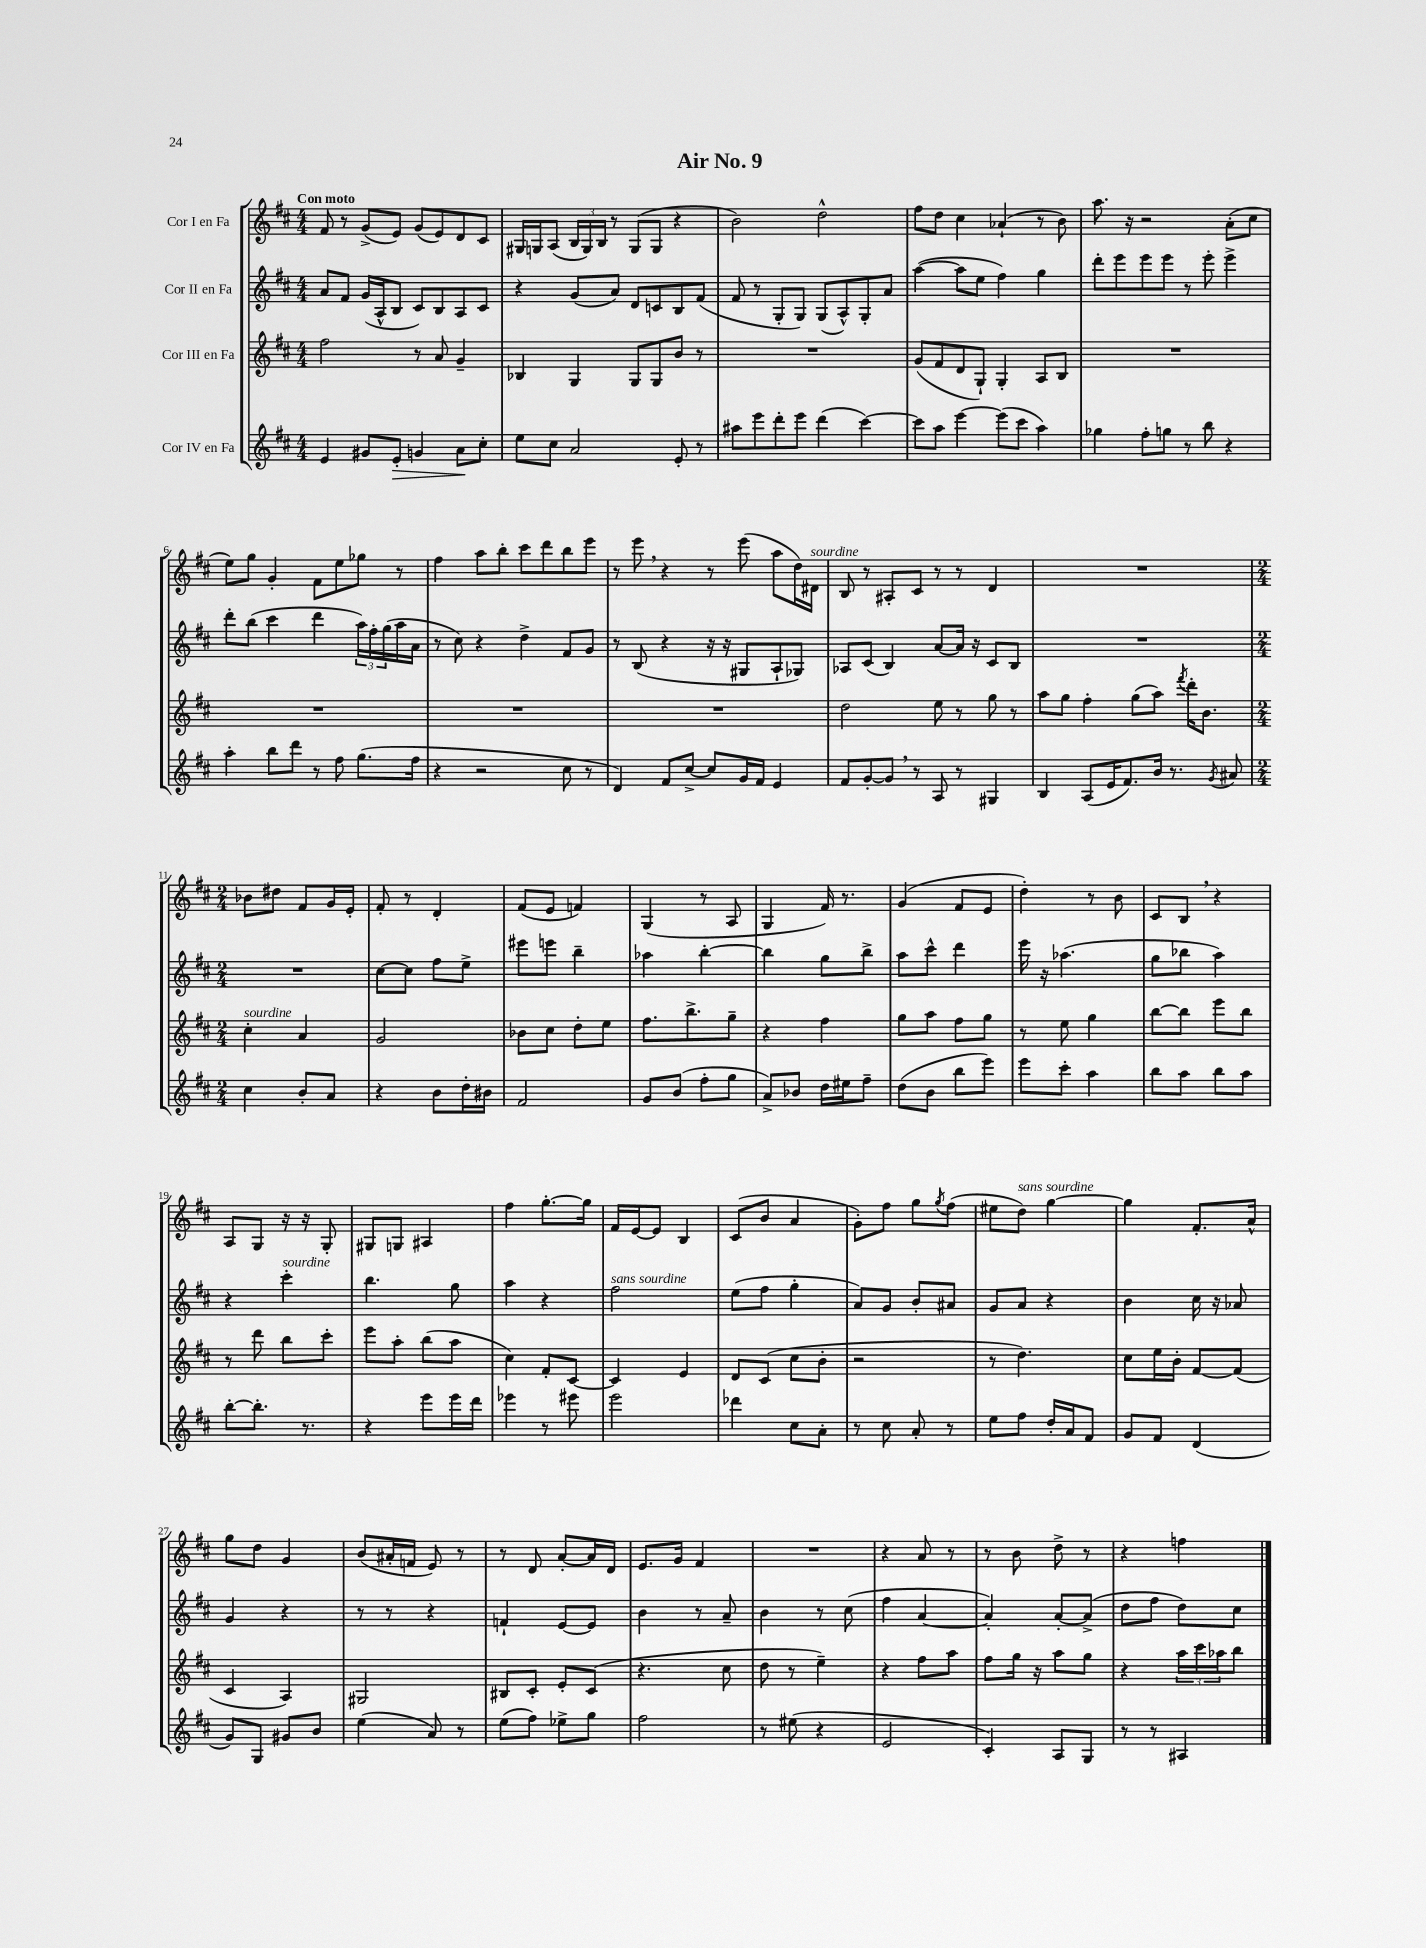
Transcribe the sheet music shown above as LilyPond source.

\header { title = "Air No. 9" }
<<
\new StaffGroup <<
\new Staff = "s0" \with { instrumentName = "Cor I en Fa" } {
    \clef treble \key d \major \numericTimeSignature \time 4/4 \tempo "Con moto"
    fis'8 r8 g'8->( e'8) g'8( e'8) d'8 cis'8 |
    gis16 g16 a8( \tuplet 3/2 { b16 g16) b16 } r8 g8( g8 r4 |
    b'2) d''2-^ |
    fis''8 d''8 cis''4 aes'4-!( r8 b'8) |
    a''8. r16 r2 a'8-.( cis''8 |
    e''8) g''8 g'4-. fis'8 e''8 ges''8 r8 |
    fis''4 a''8 b''8-. cis'''8 d'''8 b''8 e'''8 |
    r8 e'''8 \breathe r4 r8 e'''8( a''8 d''16) dis'16^\markup { \italic "sourdine" } |
    b8 r8 ais8-. cis'8 r8 r8 d'4 |
    R1 |
    \numericTimeSignature \time 2/4 bes'8 dis''8 fis'8 g'16 e'16-. |
    fis'8-. r8 d'4-. |
    fis'8( e'8 f'4) |
    g4( r8 a8 |
    g4 fis'16) r8. |
    g'4( fis'8 e'8 |
    d''4-.) r8 b'8 |
    cis'8 b8 \breathe r4 |
    a8 g8 r16 r16 g8-. |
    gis8 g8 ais4 |
    fis''4 g''8.~-. g''16 |
    fis'16 e'16~ e'8 b4 |
    cis'8( b'8 a'4 |
    g'8-.) fis''8 g''8 \acciaccatura { g''8 } fis''8( |
    eis''8 d''8^\markup { \italic "sans sourdine" }) g''4~ |
    g''4 fis'8.-. a'16-^ |
    g''8 d''8 g'4 |
    b'8( ais'16-. f'16 e'8) r8 |
    r8 d'8 a'8~-. a'16 d'16 |
    e'8. g'16 fis'4 |
    R2 |
    r4 a'8 r8 |
    r8 b'8 d''8-> r8 |
    r4 f''4 \bar "|." |
}
\new Staff = "s1" \with { instrumentName = "Cor II en Fa" } {
    \clef treble \key d \major \numericTimeSignature \time 4/4
    a'8 fis'8 g'16( a16-^ b8 cis'8) b8 a8 cis'8 |
    r4 g'8( a'8) d'8 c'8 b8 fis'8( |
    fis'8 r8 g8-. g8) g8( a8-^) g8-. a'8 |
    a''4~( a''8 e''8 fis''4) g''4 |
    d'''8-. e'''8 e'''8 e'''8 r8 e'''8-. e'''4-> |
    d'''8-. b''8( cis'''4 d'''4 \tuplet 3/2 { a''16) fis''16-. g''16( } a''16 a'16 |
    r8 cis''8) r4 d''4-> fis'8 g'8 |
    r8 b8( r4 r16 r16 gis8 a8-! ges8) |
    aes8 cis'8( b4) a'8~ a'16 r16 cis'8 b8 |
    R1 |
    \numericTimeSignature \time 2/4 R2 |
    cis''8~ cis''8 fis''8 e''8-> |
    eis'''8 e'''8 b''4-- |
    aes''4 b''4~-. |
    b''4 g''8 b''8-> |
    a''8 cis'''8-^ d'''4 |
    e'''16 r16 aes''4.( |
    g''8 bes''8 a''4) |
    r4 cis'''4-.^\markup { \italic "sourdine" } |
    b''4. g''8 |
    a''4 r4 |
    fis''2^\markup { \italic "sans sourdine" } |
    e''8( fis''8 g''4-. |
    a'8) g'8 b'8-. ais'8 |
    g'8 a'8 r4 |
    b'4 cis''16 r16 aes'8 |
    g'4 r4 |
    r8 r8 r4 |
    f'4-! e'8~ e'8 |
    b'4 r8 a'8-- |
    b'4 r8 cis''8( |
    fis''4 a'4~ |
    a'4-.) a'8~-. a'8->( |
    d''8 fis''8 d''8) cis''8 \bar "|." |
}
\new Staff = "s2" \with { instrumentName = "Cor III en Fa" } {
    \clef treble \key d \major \numericTimeSignature \time 4/4
    fis''2 r8 a'8 g'4-- |
    bes4 g4 g8 g8 b'8 r8 |
    R1 |
    g'8( fis'8 d'8 g8-!) g4-. a8 b8 |
    R1 |
    R1 |
    R1 |
    R1 |
    d''2 e''8 r8 g''8 r8 |
    a''8 g''8 fis''4-. g''8( a''8) \acciaccatura { fis'''8 } d'''16-. b'8. |
    \numericTimeSignature \time 2/4 cis''4-.^\markup { \italic "sourdine" } a'4 |
    g'2 |
    bes'8 cis''8 d''8-. e''8 |
    fis''8. b''8.-> g''8-- |
    r4 fis''4 |
    g''8 a''8 fis''8 g''8 |
    r8 e''8 g''4 |
    b''8~ b''8 e'''8 b''8 |
    r8 d'''8 b''8 cis'''8-. |
    e'''8 a''8-. b''8( a''8 |
    cis''4) fis'8-. cis'8~ |
    cis'4 e'4 |
    d'8 cis'8( cis''8 b'8-. |
    r2 |
    r8 d''4.) |
    cis''8 e''16 b'16-. fis'8~ fis'8( |
    cis'4 a4) |
    gis2 |
    bis8 cis'8-. e'8-. cis'8( |
    r4. cis''8 |
    d''8 r8 e''4--) |
    r4 fis''8 a''8 |
    fis''8 g''16 r16 a''8 g''8 |
    r4 \tuplet 3/2 { a''16 cis'''16 aes''16 } b''8 \bar "|." |
}
\new Staff = "s3" \with { instrumentName = "Cor IV en Fa" } {
    \clef treble \key d \major \numericTimeSignature \time 4/4
    e'4 gis'8 e'8-.\> g'4 a'8\! cis''8-. |
    e''8 cis''8 a'2 e'8-. r8 |
    ais''8 e'''8 d'''8-. e'''8 d'''4( cis'''4~) |
    cis'''8 a''8 e'''4~ e'''8( cis'''8 a''4) |
    ges''4 fis''8-. g''8 r8 b''8 r4 |
    a''4-. b''8 d'''8 r8 fis''8 g''8.( fis''16 |
    r4 r2 cis''8 r8 |
    d'4) fis'8 cis''8~-> cis''8 g'16 fis'16 e'4 |
    fis'8 g'8~-. g'8 \breathe r8 a8 r8 gis4 |
    b4 a8( e'16 fis'8.) b'16 r8. \acciaccatura { g'8 } ais'8 |
    \numericTimeSignature \time 2/4 cis''4 b'8-. a'8 |
    r4 b'8 d''16-. bis'16 |
    fis'2 |
    g'8 b'8( fis''8-. g''8 |
    a'8->) bes'8 d''16 eis''16 fis''8-- |
    d''8( b'8 b''8 e'''8) |
    e'''8 cis'''8-. a''4 |
    b''8 a''8 b''8 a''8 |
    b''8~-. b''8.-. r8. |
    r4 e'''8 e'''16 d'''16 |
    ees'''4 r8 eis'''8 |
    e'''2 |
    des'''4 cis''8 a'8-. |
    r8 cis''8 a'8-. r8 |
    e''8 fis''8 d''16-. a'16 fis'8 |
    g'8 fis'8 d'4( |
    g'8) g8 gis'8 b'8 |
    e''4( a'8) r8 |
    e''8( fis''8) ees''8-> g''8 |
    fis''2 |
    r8 eis''8( r4 |
    e'2 |
    cis'4-.) a8 g8 |
    r8 r8 ais4 \bar "|." |
}
>>
>>
